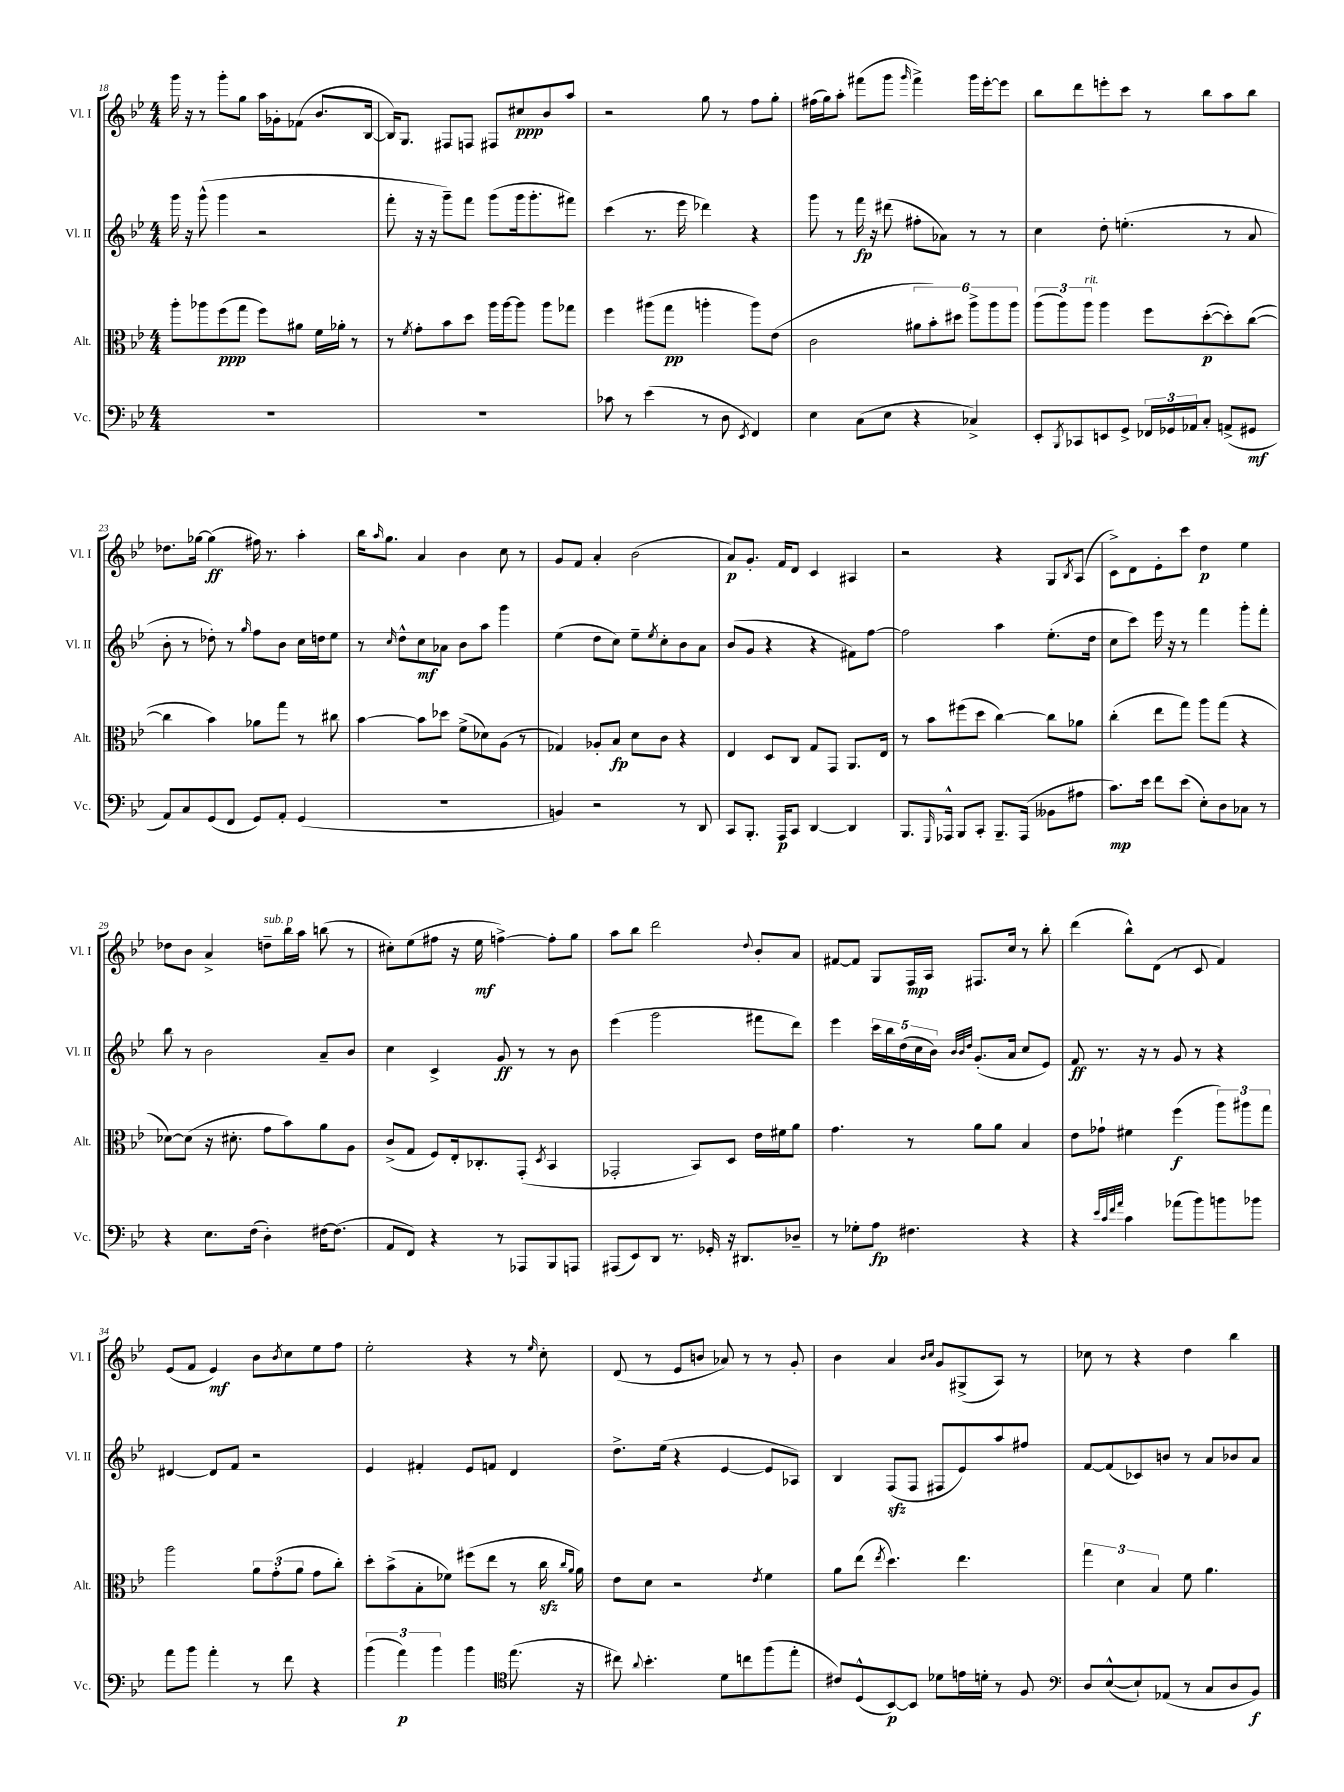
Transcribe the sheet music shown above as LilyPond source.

<<
\new StaffGroup <<
\new Staff = "s0" \with { instrumentName = "Vl. I" shortInstrumentName = "Vl. I" } {
    \clef treble \key bes \major \numericTimeSignature \time 4/4
    g'''16 r16 r8 g'''8-. g''8 a''16 ges'16-. fes'8( bes'8. bes16~ |
    bes16) g8. fis8 f8 fis8 cis''8\ppp bes'8 a''8 |
    r2 g''8 r8 f''8 g''8-. |
    fis''16( g''16) a''8-. fis'''8( g'''8 \grace { g'''16 } fis'''4->) g'''16 ees'''16~-. ees'''8 |
    bes''8 d'''8 e'''8-. c'''8 r8 bes''8 a''8 bes''8 |
    des''8. ges''16~ ges''4\ff( fis''16) r8. a''4-. |
    bes''16 \grace { a''16 } g''8. a'4 bes'4 c''8 r8 |
    g'8 f'8 a'4-. bes'2( |
    a'8\p) g'8.-. f'16 d'8 c'4 ais4 |
    r2 r4 g8 \acciaccatura { bes8 } a8( |
    c'8->) d'8 ees'8-. c'''8 d''4\p ees''4 |
    des''8 bes'8 a'4-> d''8--^\markup { \italic "sub. p" } bes''16 a''16 b''8( r8 |
    cis''8-.) ees''8( fis''8 r16 ees''16\mf f''4~->) f''8-. g''8 |
    a''8 bes''8 d'''2 \appoggiatura { d''8 } bes'8-. a'8 |
    fis'8~ fis'8 g8 f16\mp a16 fis8. c''16 r8 bes''8-. |
    d'''4( bes''8-^) d'8( r8 c'8 f'4) |
    ees'8( f'8 ees'4\mf) bes'8 \acciaccatura { bes'8 } c''8 ees''8 f''8 |
    ees''2-. r4 r8 \grace { ees''16 } c''8-. |
    d'8( r8 ees'8 b'8 aes'8) r8 r8 g'8-. |
    bes'4 a'4 \grace { bes'16 c''16 } g'8 gis8->( a8) r8 |
    ces''8 r8 r4 d''4 bes''4 \bar "|." |
}
\new Staff = "s1" \with { instrumentName = "Vl. II" shortInstrumentName = "Vl. II" } {
    \clef treble \key bes \major \numericTimeSignature \time 4/4
    g'''16 r16 g'''8-^( g'''4 r2 |
    f'''8-. r16 r16 g'''8--) f'''8 g'''8( g'''16 g'''8.-. fis'''8) |
    c'''4( r8. ees'''16 des'''4) r4 |
    g'''8 r8 f'''16\fp r16 dis'''8( fis''8-. aes'8) r8 r8 |
    c''4 d''8-. e''4.-.( r8 a'8 |
    bes'8-. r8 des''8-.) r8 \grace { g''16 } f''8 bes'8 c''16 d''16 ees''8 |
    r8 \grace { c''16 } d''8-^ c''8\mf aes'8 bes'8 a''8 g'''4 |
    ees''4( d''8 c''8) ees''8-- \acciaccatura { ees''8 } c''8-. bes'8 a'8 |
    bes'8( g'8 r4 r4 fis'8) f''8~ |
    f''2 a''4 ees''8.-.( d''16 |
    c''8 c'''8) ees'''16 r16 r8 f'''4 g'''8-. f'''8-. |
    bes''8 r8 bes'2 a'8-- bes'8 |
    c''4 c'4-> g'8\ff r8 r8 bes'8 |
    ees'''4( g'''2 fis'''8 d'''8) |
    ees'''4 \tuplet 5/4 { c'''16 bes''16 d''16( c''16 bes'16) } \grace { bes'32 bes'32 d''32 } g'8.-.( a'16 c''8 ees'8) |
    f'8\ff r8. r16 r8 g'8 r8 r4 |
    dis'4~ dis'8 f'8 r2 |
    ees'4 fis'4-. ees'8 f'8 d'4 |
    d''8.-> ees''16( r4 ees'4~ ees'8 aes8) |
    bes4 f8\sfz( f8 fis8 ees'8) a''8 fis''8 |
    f'8~ f'8( ces'8) b'8 r8 a'8 bes'8 a'8 \bar "|." |
}
\new Staff = "s2" \with { instrumentName = "Alt." shortInstrumentName = "Alt." } {
    \clef alto \key bes \major \numericTimeSignature \time 4/4
    a''8-. aes''8 f''8\ppp( g''8 f''8) ais'8 f'16 aes'16-. r8 |
    r8 \acciaccatura { f'8 } g'8-. bes'8 d''8 a''16 a''16~ a''8 a''8 ges''8 |
    f''4 ais''8( g''8\pp a''4-. a''8) ees'8( |
    c'2 \tuplet 6/4 { ais'8 bes'8-.) dis''8 a''8-> a''8 a''8 } |
    \tuplet 3/2 { a''8( a''8) a''8^\markup { \italic "rit." } } a''4 f''8 d''8~-.\p( d''8-.) c''8~( |
    c''4 bes'4) aes'8 g''8 r8 cis''8 |
    bes'4~ bes'8 des''8 f'8->( des'8) a8( r8 |
    ges4) aes8-. bes8\fp d'8 c'8 r4 |
    ees4 d8 c8 g8 g,8 a,8. ees16 |
    r8 bes'8 fis''8( d''8 c''4~) c''8 aes'8 |
    c''4-.( ees''8 g''8) a''8 g''8( r4 |
    des'8~) des'8( r16 dis'8.-. g'8 bes'8) a'8 a8 |
    c'8->( g8 f8) ees16-. ces8.-. g,8-.( \acciaccatura { d8 } bes,4 |
    ges,2-. bes,8) d8 ees'16 fis'16 a'8 |
    g'4. r8 a'8 a'8 bes4 |
    ees'8 ges'8-! fis'4 f''4\f( \tuplet 3/2 { a''8) ais''8 g''8 } |
    a''2 \tuplet 3/2 { a'8 g'8-.( a'8 } g'8 c''8-.) |
    d''8-. bes'8->( bes8-. fes'8) fis''8( ees''8 r8 c''16\sfz \grace { c''16 a'16 } a'16) |
    ees'8 d'8 r2 \acciaccatura { ees'8 } f'4 |
    a'8 ees''8( \acciaccatura { ees''8 } d''4.) ees''4. |
    \tuplet 3/2 { g''4 d'4 bes4 } f'8 a'4. \bar "|." |
}
\new Staff = "s3" \with { instrumentName = "Vc." shortInstrumentName = "Vc." } {
    \clef bass \key bes \major \numericTimeSignature \time 4/4
    R1 |
    R1 |
    ces'8 r8 ees'4( r8 d8 \acciaccatura { ees,8 } f,4) |
    ees4 c8( ees8 r4 ces4->) |
    ees,8-. \acciaccatura { bes,,8 } ces,8 e,8 g,8-> \tuplet 3/2 { fes,16 ges,16 aes,16 } c8-. a,8->( gis,8\mf |
    a,8) c8 g,8( f,8 g,8) a,8-. g,4( |
    R1 |
    b,4) r2 r8 d,8 |
    c,8 bes,,8.-. a,,16\p c,8 d,4~ d,4 |
    bes,,8. \grace { g,,16 } aes,,16-^ bes,,8 c,8-. bes,,8.-- aes,,16( beses,8 ais8 |
    c'8.\mp) ees'16 f'8 ees'8( ees8-.) d8 ces8 r8 |
    r4 ees8. f16( d4-.) fis16~ fis8.( |
    a,8 f,8) r4 r8 aes,,8 bes,,8 a,,8 |
    ais,,8( ees,8) d,8 r8. ges,16-. r16 dis,8. des8-- |
    r8 ges8-. a8\fp fis4. r4 |
    r4 \grace { ees'32 c'32 f'32 a'32 } c'4 aes'8( bes'8) b'8 bes'8 |
    a'8 bes'8 a'4-. r8 f'8 r4 |
    \tuplet 3/2 { bes'4( a'4\p) bes'4 } bes'4 \clef tenor ees''8.( r16 |
    cis''8) \appoggiatura { a'8 } bes'4.-. d'8 c''8 f''8( ees''8-. |
    cis'8) d8-^( bes,8~\p) bes,8 des'8 e'16 d'16-. r8 f8 |
    \clef bass d8 ees8~-^( ees8-!) aes,8( r8 c8 d8 bes,8\f) \bar "|." |
}
>>
>>
\layout { \context { \Score currentBarNumber = #18 } }
